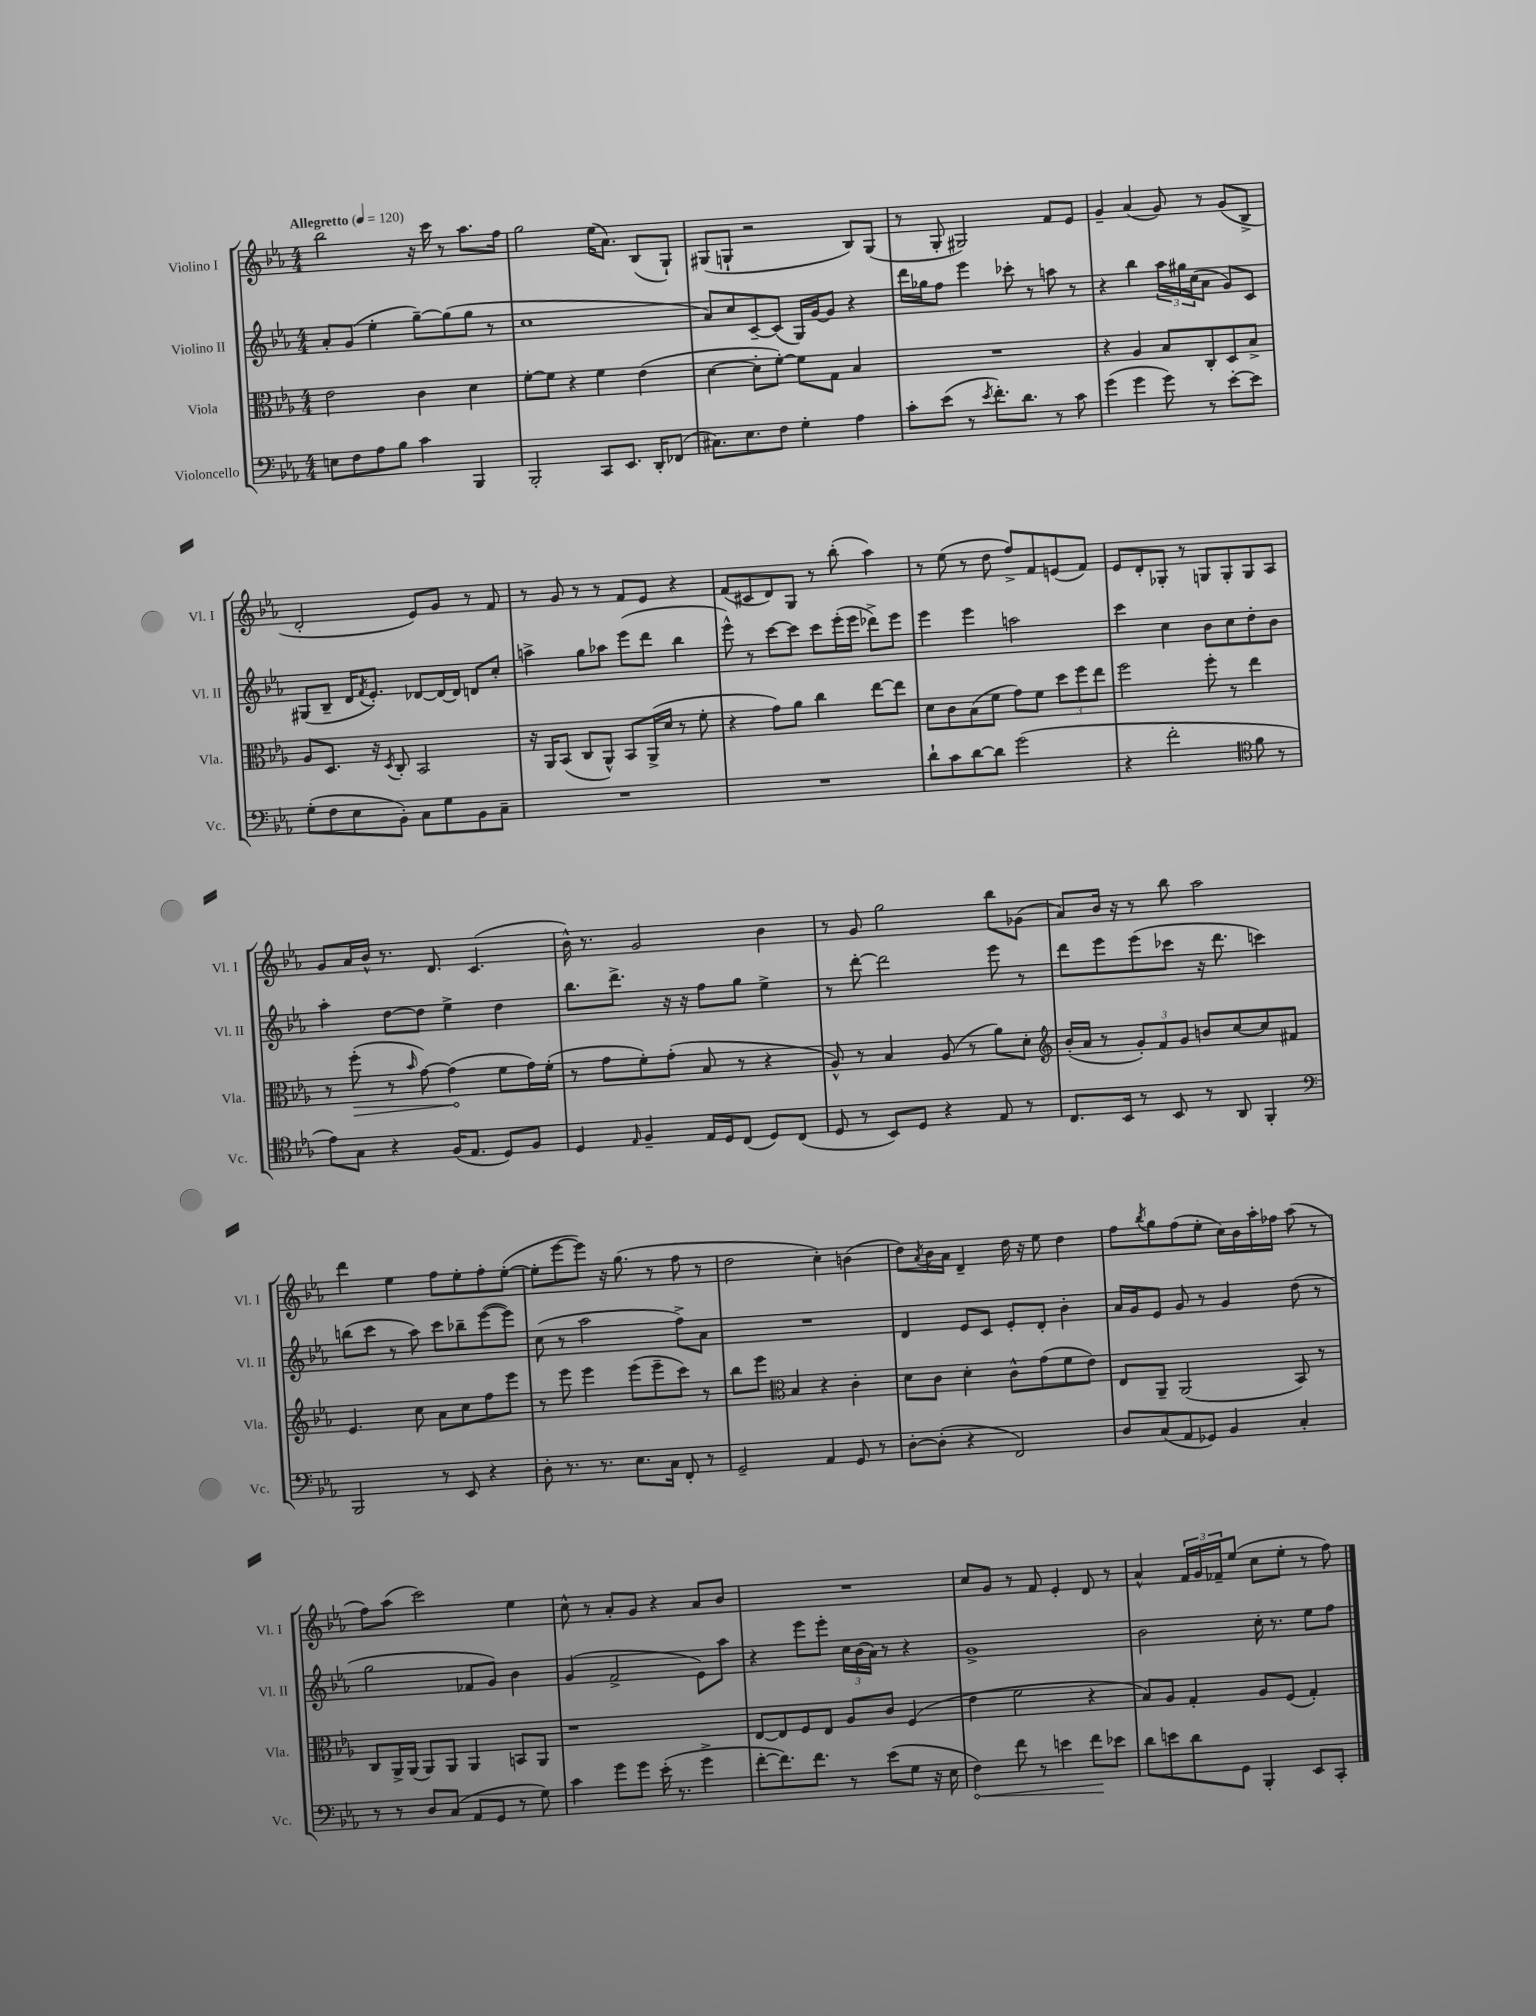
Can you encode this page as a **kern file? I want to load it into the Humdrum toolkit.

**kern	**dynam	**kern	**dynam	**kern	**kern
*part4	*part4	*part3	*part3	*part2	*part1
*staff4	*staff4	*staff3	*staff3	*staff2	*staff1
*I"Violoncello	*	*I"Viola	*	*I"Violino II	*I"Violino I
*I'Vc.	*	*I'Vla.	*	*I'Vl. II	*I'Vl. I
*clefF4	*	*clefC3	*	*clefG2	*clefG2
*k[b-e-a-]	*	*k[b-e-a-]	*	*k[b-e-a-]	*k[b-e-a-]
*M4/4	*	*M4/4	*	*M4/4	*M4/4
*MM120	*	*MM120	*	*MM120	*MM120
=1	=1	=1	=1	=1	=1
!	!	!	!	!	!LO:TX:a:B:t=Allegretto
8En\L	.	2e-\	.	8a-'/L	2bb-\
8F\	.	.	.	(8g/J	.
8A-\	.	.	.	4ee-'\	.
8B-\J	.	.	.	.	.
4c\	.	4c\	.	[8gg~\L)	16r
.	.	.	.	.	16ccc\
.	.	.	.	(8gg\]	8r
4BBB-/	.	4d\	.	8gg\J	8.aa-\L
.	.	.	.	8r	.
.	.	.	.	.	16ff\Jk
=2	=2	=2	=2	=2	=2
2BBB-'/	.	[8f'\L	.	1cc	2gg\
.	.	8f\J]	.	.	.
.	.	4r	.	.	.
8CC/L	.	4f\	.	.	(16ee-\KL
.	.	.	.	.	8.a-\J)
8.EE-/J	.	.	.	.	.
.	.	(4e-\	.	.	(8B-/L
16DD'/KL	.	.	.	.	.
(8FF-X/J	.	.	.	.	8G`/J)
=3	=3	=3	=3	=3	=3
8.C#X\L)	.	[4d\	.	8a-/L)	(8G#X/L
.	.	.	.	8cc/	8Gn`/J
8.E-\	.	.	.	.	.
.	.	8d'\L]	.	[8c~/	2r
8F\J	.	[8f'\J)	.	(8c/J]	.
4G'\	.	8f\L]	.	16G/LL)	.
.	.	.	.	[16g/J	.
.	.	8G\J	.	8g/J]	.
4A-\	.	4B-/	.	4r	8B-/L)
.	.	.	.	.	(8G/J
=4	=4	=4	=4	=4	=4
8c'\L	.	1r	.	16ddd\LL	8r
.	.	.	.	16gg-X\J	.
(8e-\J	.	.	.	8ff\J	8G'/
8r	.	.	.	4eee-\	2G#X/)
8qe-/	.	.	.	.	.
8.f'\L)	.	.	.	.	.
.	.	.	.	8ccc-X'\	.
8.d\J	.	.	.	.	.
.	.	.	.	8r	.
8r	.	.	.	8aan\	8f/L
8c\	.	.	.	8r	8e-/J
=5	=5	=5	=5	=5	=5
(4g\	.	4r	.	4r	4g~/
4g\	.	4A-/	.	4bb-\	(4a-/
8g\)	.	8B-/L	.	24aa-\LL	8g/)
.	.	.	.	24gg#X\	.
.	.	.	.	(24cc\J	.
8r	.	8C'/	.	8a-\J	8r
[8e-'\L	.	8D/	.	8g/L)	(8g/L
8e-\J]	.	8B-^/J	.	8c/J	8B-^/J
!!LO:LB:g=z
=6	=6	=6	=6	=6	=6
(8G'\L	.	8A-/L	.	(8G#X/L	2d'/
8F\	.	8.D/J	.	8B-~/J	.
8E-\	.	.	.	16d/KL	.
.	.	.	.	8qf/	.
.	.	16r	.	8.e-'/J)	.
.	.	8qD/	.	.	.
8BB-'\J)	.	8C'/	.	.	.
8C\L	.	2BB-/	.	[8d-X/L	8e-/L)
8G\	.	.	.	16d-/L_	8g/J
.	.	.	.	16d-/JJ]	.
8BB-\	.	.	.	8dn/L	8r
8C~\J	.	.	.	8cc'/J	8f/
=7	=7	=7	=7	=7	=7
1r	.	16r	.	4aan^\	8r
.	.	16AA-/KL	.	.	.
.	.	(8BB-/J	.	.	8g/
.	.	8C/L	.	8gg\L	8r
.	.	8AA-^^/J)	.	8aa-X\J	8r
.	.	8BB-/L	.	(8eee-\L	8f/L
.	.	(16AA-^/L	.	8ddd\J	8e-/J
.	.	16d/JJ	.	.	.
.	.	8r	.	4bb-\	4r
.	.	8f'\	.	.	.
=8	=8	=8	=8	=8	=8
1r	.	4r	.	8eee-^^\)	(8f/L
.	.	.	.	8r	8c#X/
.	.	8g\L)	.	[8ccc\L	8d/)
.	.	8a-\J	.	8ccc\J]	8G/J
.	.	4cc\	.	8ccc\L	8r
.	.	.	.	(16eee-'\L	(8bb-'\
.	.	.	.	16eee-\JJ	.
.	.	[8ee-\L	.	8ddd-X^\L)	4aa-\)
.	.	8ee-\J]	.	8eee-\J	.
=9	=9	=9	=9	=9	=9
8d`\L	.	8d\L	.	4eee-\	8r
8c\	.	8c\	.	.	(8ee-\
[8d\	.	(8B-\	.	4eee-\	8r
8d\J]	.	8f\J	.	.	8dd\
(2g\	.	8g\L)	.	2aan\	8ff^/L)
.	.	8f\J	.	.	8f/
.	.	12dd\L	.	.	(8en/
.	.	12ff\	.	.	.
.	.	.	.	.	8f/J)
.	.	12ee-\J	.	.	.
=10	=10	=10	=10	=10	=10
4r	.	2ff\	.	4ccc\	8e-/L
.	.	.	.	.	8d'/
2f'\	.	.	.	4cc\	8G-X'/J
.	.	.	.	.	8r
.	.	8ff'\	.	8b-\L	8Gn/L
.	.	8r	.	8cc\	8G'/
*clefC4	*	*	*	*	*
8f\	.	4ee-\	.	8dd'\	8G/
8r	.	.	.	8b-\J	8A-/J
!!LO:LB:g=z
=11	=11	=11	=11	=11	=11
8e-\L)	.	8r	.	4aa-'\	8g/L
!	!	!	!LO:HP:b	!	!
8G\J	.	(8ff'\	>	.	16a-/L
.	.	.	.	.	16b-^^/JJ
4r	.	8r	.	[8dd\L	8.r
.	.	16qqb-/	.	.	.
.	.	[8g\)	.	8dd\J]	.
.	.	.	.	.	8.d/
(16F/KL	.	(4g\]	.	4ee-^\	.
8.E-/J	.	.	.	.	.
.	.	.	.	.	(4.c/
8D/L)	.	8f\L	]	4dd\	.
8F/J	.	16g\L)	.	.	.
.	.	(16f'\JJ	.	.	.
=12	=12	=12	=12	=12	=12
4D/	.	8r	.	8.bb-\L	16b-^^\)
.	.	.	.	.	8.r
.	.	8g\L	.	.	.
.	.	.	.	8.ddd^\J	.
16qqE-/	.	.	.	.	.
4F~/	.	8f'\)	.	.	2g/
.	.	(8g'\J	.	16r	.
.	.	.	.	16r	.
16E-/LL	.	8B-/	.	8ff\L	.
16D/J	.	.	.	.	.
(8C/J	.	8r	.	8gg\J	.
8D/L)	.	4r	.	4ee-^\	4b-\
(8C/J	.	.	.	.	.
=13	=13	=13	=13	=13	=13
8D/	.	8A-^^/)	.	8r	8r
8r	.	8r	.	[8ddd'\	8g/
8BB-/L)	.	4B-/	.	2ddd\]	2gg\
8D/J	.	.	.	.	.
4r	.	(8A-/	.	.	.
.	.	8r	.	.	.
8E-/	.	8a-\L)	.	8eee-\	8bb-\L
8r	.	8d'\J	.	8r	(8g-X\J
=14	=14	=14	=14	=14	=14
*	*	*clefG2	*	*	*
8.C/L	.	(16b-'/LL	.	8ddd\L	8a-/L)
.	.	16a-/JJ	.	.	.
.	.	8r	.	8eee-\	16b-/Jk
16BB-/Jk	.	.	.	.	16r
8r	.	12g'/L)	.	(8eee-\	8r
.	.	12f/	.	.	.
8BB-/	.	.	.	8ccc-X\J	8bb-\
.	.	12g/J	.	.	.
8r	.	8bn/L	.	16r	2aa-\
.	.	.	.	8.ddd\	.
8AA-/	.	[8cc/	.	.	.
4FF'/	.	8cc/]	.	4cccn\)	.
.	.	8f#X/J	.	.	.
!!LO:LB:g=z
=15	=15	=15	=15	=15	=15
*clefF4	*	*	*	*	*
2BBB-/	.	4.e-/	.	(8bbn\L	4ddd\
.	.	.	.	8ccc\J	.
.	.	.	.	8r	4ee-\
.	.	8cc\	.	8aa-\)	.
8r	.	8a-\L	.	8ccc\L	8ff\L
8EE-/	.	8cc\	.	8bb-X~\	8ee-'\
4r	.	8ff\	.	([8eee-\	8ff'\
.	.	8eee-\J	.	8eee-\J])	([8ee-'\J
=16	=16	=16	=16	=16	=16
8D'\	.	8r	.	(8cc\	8ee-'\L]
8.r	.	8eee-\	.	8r	[8eee-\
.	.	4eee-\	.	2aa-\	8eee-\J])
8.r	.	.	.	.	.
.	.	.	.	.	16r
.	.	.	.	.	(8.gg\
8.E-\L	.	(8eee-\L	.	.	.
.	.	8eee-~\	.	.	8r
16C\Jk	.	.	.	.	.
8FF'/	.	8ccc\J)	.	8ff^\L)	8ff\
8r	.	8r	.	8a-\J	8r
=17	=17	=17	=17	=17	=17
2GG~/	.	8bb-\L	.	1r	2dd\
.	.	8eee-\J	.	.	.
*	*	*clefC3	*	*	*
.	.	4B-/	.	.	.
4AA-/	.	4r	.	.	4cc'\)
8GG/	.	4c'\	.	.	(4bn\
8r	.	.	.	.	.
=18	=18	=18	=18	=18	=18
[8D'\L	.	8d\L	.	4d/	8dd\L)
.	.	.	.	.	8qa-/
(8D'\J]	.	8c\J	.	.	16b-\L
.	.	.	.	.	16a-\JJ
4r	.	4d'\	.	8e-/L	4d~/
.	.	.	.	8c/J	.
2FF/)	.	8c^^\L	.	8e-'/L	16dd\
.	.	.	.	.	16r
.	.	(8g\	.	8d'/J	8ee-\
.	.	8f\	.	4b-'\	4dd\
.	.	8e-\J)	.	.	.
=19	=19	=19	=19	=19	=19
8D/L	.	8E-/L	.	16a-/LL	8ff\L
.	.	.	.	16g/J	.
.	.	.	.	.	8qbb-/
(8C/	.	8AA-~/J	.	8e-/J	8gg\
8AA-/	.	(2AA-/	.	8g/	(8ff\
8GG-X/J)	.	.	.	8r	8ee-'\J
4BB-/	.	.	.	4g/	16cc\LL)
.	.	.	.	.	16b-\
.	.	.	.	.	16aa-'\
.	.	.	.	.	16ff-X\JJ
4C'/	.	8BB-/)	.	(8dd\	(8aa-\
.	.	8r	.	8r	8r
!!LO:LB:g=z
=20	=20	=20	=20	=20	=20
8r	.	8C/L	.	2gg\	8ff\L)
8r	.	16AA-^/L	.	.	(8aa-\J
.	.	(16AA-/JJ	.	.	.
8D/L	.	8AA-/L)	.	.	2ccc\)
(8C/J	.	8AA-/J	.	.	.
8AA-/L	.	4AA-/	.	8f-X/L	.
8GG/J	.	.	.	8g/J)	.
8r	.	8BBn/L	.	4b-\	4ee-\
8G\)	.	8AA-/J	.	.	.
=21	=21	=21	=21	=21	=21
4c\	.	1r	.	(4g/	8cc^^\
.	.	.	.	.	8r
8g\L	.	.	.	2f^/	8a-'/L
8g\J	.	.	.	.	8g/J
(16e-'\	.	.	.	.	4r
8.r	.	.	.	.	.
4g^\	.	.	.	8e-\L)	8a-/L
.	.	.	.	8aa-\J	8b-/J
=22	=22	=22	=22	=22	=22
[8f'\L	.	[8E-/L	.	4r	1r
8.f\])	.	8E-/]	.	.	.
.	.	8F/	.	8eee-\L	.
8.f\J	.	.	.	.	.
.	.	8E-/J	.	8eee-'\J	.
8r	.	8A-/L	.	24cc\LL	.
.	.	.	.	(24b-\	.
.	.	.	.	24a-\JJ)	.
(8e-\L	.	8c/J	.	8r	.
8G\J	.	(4F/	.	4r	.
16r	.	.	.	.	.
16E-\	.	.	.	.	.
=23	=23	=23	=23	=23	=23
!	!LO:HP:b	!	!	!	!
4F\)	<	4e-\	.	1g^	8cc/L
.	.	.	.	.	8g/J
8f\	.	2f\	.	.	8r
8r	.	.	.	.	8f/
4en\	.	.	.	.	4e-'/
8f\L	.	4r	.	.	8d/
8e-X\J	[	.	.	.	8r
=24	=24	=24	=24	=24	=24
8d\L	.	8B-/L)	.	2b-\	4a-^^/
8en\	.	8A-/J	.	.	.
8d\	.	4G'/	.	.	24f/LL
.	.	.	.	.	24g/
.	.	.	.	.	24f-X~/J
8GG\J	.	.	.	.	(8ee-/J
4BBB-'/	.	8A-/L	.	16cc'\	8cc\L
.	.	.	.	8.r	.
.	.	(8F/J	.	.	8ee-'\J
8EE-/L	.	4G'/)	.	8ee-\L	8r
8CC'/J	.	.	.	8ff\J	8ff\)
==	==	==	==	==	==
*-	*-	*-	*-	*-	*-
